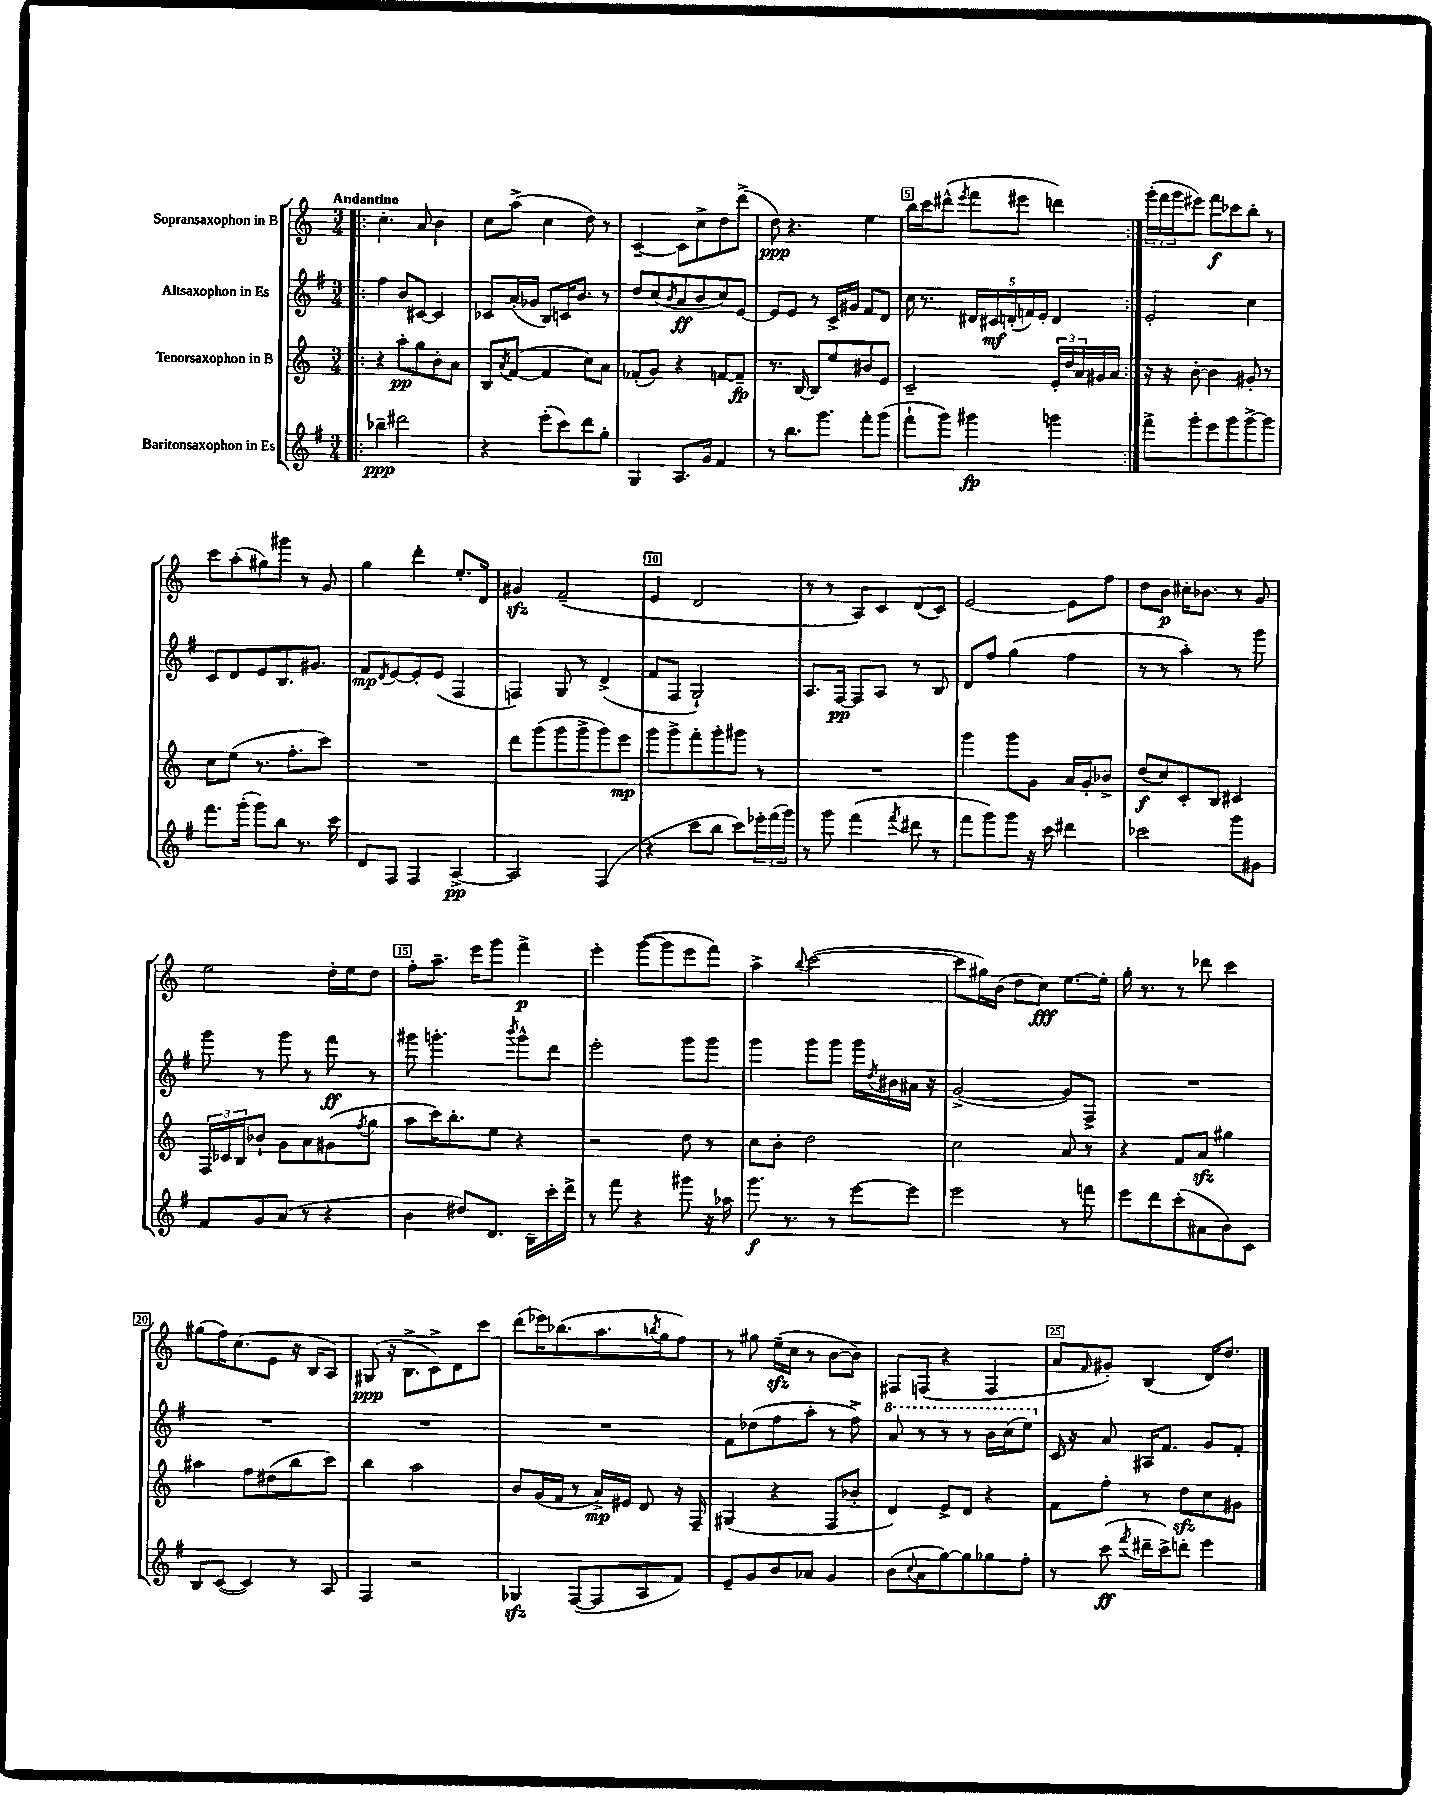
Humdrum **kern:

**kern	**dynam	**kern	**dynam	**kern	**dynam	**kern	**dynam
*part4	*part4	*part3	*part3	*part2	*part2	*part1	*part1
*staff4	*staff4	*staff3	*staff3	*staff2	*staff2	*staff1	*staff1
*I"Baritonsaxophon in Es	*	*I"Tenorsaxophon in B	*	*I"Altsaxophon in Es	*	*I"Sopransaxophon in B	*
*clefG2	*	*clefG2	*	*clefG2	*	*clefG2	*
*k[f#]	*	*k[]	*	*k[f#]	*	*k[]	*
*M3/4	*	*M3/4	*	*M3/4	*	*M3/4	*
=1!|:	=1!|:	=1!|:	=1!|:	=1!|:	=1!|:	=1!|:	=1!|:
!	!	!	!	!	!	!LO:TX:a:B:t=Andantino	!
4bb-X~\	ppp	4r	.	4ff#\	.	4.cc'\	.
2ddd#X\	.	8aa'\L	pp	8b/L	.	.	.
.	.	8gg\	.	[8c#X/J	.	8a/	.
.	.	8b'\	.	4c#/]	.	4b\	.
.	.	8a\J	.	.	.	.	.
=2	=2	=2	=2	=2	=2	=2	=2
4r	.	8B/L	.	8c-X/L	.	8cc\L	.
.	.	8qa/	.	.	.	.	.
.	.	([8f/J	.	(16a'/L	.	(8aa^\J	.
.	.	.	.	16g-X/JJ	.	.	.
(8eee'\L	.	4f/]	.	8B/L)	.	4cc\	.
8ccc\)	.	.	.	16cn/K	.	.	.
.	.	.	.	8.b/J	.	.	.
8ddd\	.	8cc\L)	.	.	.	8dd\)	.
8gg'\J	.	8a\J	.	8r	.	8r	.
=3	=3	=3	=3	=3	=3	=3	=3
4G/	.	(8f-X'/L	.	8dd/L	.	[4c~/	.
.	.	8g/J)	.	(8cc/	.	.	.
.	.	.	.	8qb/	.	.	.
8.A/L	.	4r	.	8a/	ff	8c\L]	.
.	.	.	.	8b/	.	8cc^\	.
16g/Jk	.	.	.	.	.	.	.
4f#/	.	[8fn/L	.	8cc/)	.	8dd\	.
.	.	8f~/J]	fp	[8e/J	.	(8ddd^\J	.
=4	=4	=4	=4	=4	=4	=4	=4
8r	.	8.r	.	8e/L]	.	8dd\)	ppp
8.bb\L	.	.	.	8e/J	.	4.r	.
.	.	[16B/	.	.	.	.	.
.	.	8B/L]	.	8r	.	.	.
8.ggg\J	.	.	.	.	.	.	.
.	.	8ee/	.	16c^/LL	.	.	.
.	.	.	.	16g#X/JJ	.	.	.
8fff#'\L	.	8b#X/	.	8f#/L	.	4ee\	.
(8ggg\J	.	8e/J	.	8d/J	.	.	.
=5	=5	=5	=5	=5	=5	=5	=5
8fff#`\L	.	2c~/	.	16cc\	.	16bb\LL	.
.	.	.	.	8.r	.	16ccc\J	.
8ggg\J)	.	.	.	.	.	(8ddd#X^^\J	.
.	.	.	.	.	.	8qeee/	.
4ggg#X\	fp	.	.	20d#X/LL	.	8fff\L	.
.	.	.	.	20c#X/	mf	.	.
.	.	.	.	(20dn'/	.	.	.
.	.	.	.	.	.	8eee#X\J	.
.	.	.	.	20fn/)	.	.	.
.	.	.	.	20e'/JJ	.	.	.
4gggn\	.	24e'/LL	.	4d/	.	4dddn\)	.
.	.	24dd/	.	.	.	.	.
.	.	24a/	.	.	.	.	.
.	.	16g#X/	.	.	.	.	.
.	.	16a/JJ	.	.	.	.	.
=6:|!	=6:|!	=6:|!	=6:|!	=6:|!	=6:|!	=6:|!	=6:|!
8fff#^\L	.	16r	.	2e'/	.	(24ggg'\LL	.
.	.	.	.	.	.	24fff\	.
.	.	16r	.	.	.	.	.
.	.	.	.	.	.	24ggg\J	.
8ggg'\	.	[8b'\	.	.	.	8eee#X\J)	.
8eee\	.	4b\]	.	.	.	8fff\L	f
8ggg\	.	.	.	.	.	8ccc-X\	.
[8ggg^\	.	8g#X'/	.	4cc\	.	8bb'\J	.
8ggg\J]	.	8r	.	.	.	8r	.
!!LO:LB:g=z
=7	=7	=7	=7	=7	=7	=7	=7
8.fff#\L	.	8cc\L	.	8c/L	.	8ccc\L	.
.	.	(8ee\J	.	8d/	.	(8aa'\	.
(16ggg'\Jk	.	.	.	.	.	.	.
8ggg\L)	.	8.r	.	8e/	.	8gg#X\)	.
8bb\J	.	.	.	8.B/	.	8ggg#X\J	.
.	.	8.ff'\L	.	.	.	.	.
8.r	.	.	.	.	.	8r	.
.	.	.	.	8.g#X/J	.	.	.
.	.	8ccc\J)	.	.	.	8g/	.
16ccc\	.	.	.	.	.	.	.
=8	=8	=8	=8	=8	=8	=8	=8
8d/L	.	2.r	.	8f#/L	mp	4gg\	.
.	.	.	.	8qd/	.	.	.
8F#/J	.	.	.	[8e/	.	.	.
4F#/	.	.	.	8e'/]	.	4ddd'\	.
.	.	.	.	(8e/J	.	.	.
[4A^/	pp	.	.	4F#/	.	8.ee'/L	.
.	.	.	.	.	.	16d/Jk	.
=9	=9	=9	=9	=9	=9	=9	=9
2A/]	.	8ddd\L	.	4Fn/)	.	4g#Xzz/	.
.	.	(8ggg\	.	.	.	.	.
.	.	8ggg\	.	8G/	.	(2f~/	.
.	.	8ggg^\	.	8r	.	.	.
(4F#/	.	8ggg\)	.	(4d^/	.	.	.
.	.	8eee\J	mp	.	.	.	.
=10	=10	=10	=10	=10	=10	=10	=10
4r	.	8ggg\L	.	8f#/L	.	4e/	.
.	.	8ggg^\	.	8F#/J	.	.	.
8ccc\L	.	8fff'\	.	2G`/)	.	2d/	.
8bb\J	.	8ggg'\	.	.	.	.	.
8ccc\L)	.	8ggg#X\J	.	.	.	.	.
24eee-X'\L	.	8r	.	.	.	.	.
(24fff#\	.	.	.	.	.	.	.
24ggg\JJ)	.	.	.	.	.	.	.
=11	=11	=11	=11	=11	=11	=11	=11
8r	.	2.r	.	8.A/L	.	8r	.
8ggg\	.	.	.	.	.	8r	.
.	.	.	.	[16F#/Jk	pp	.	.
(4fff#\	.	.	.	8F#/L]	.	8A/L)	.
.	.	.	.	8A/J	.	8c/	.
8qfff#/	.	.	.	.	.	.	.
8ddd#X\	.	.	.	8r	.	(8d/	.
8r	.	.	.	8B/	.	8c/J)	.
=12	=12	=12	=12	=12	=12	=12	=12
8fff#\L	.	4ggg\	.	8d/L	.	[2e/	.
8ggg\)	.	.	.	8ff#/J	.	.	.
8ggg\J	.	8ggg\L	.	(4gg\	.	.	.
16r	.	8g\J	.	.	.	.	.
16ccc\	.	.	.	.	.	.	.
4ddd#X\	.	16a/LL	.	4ff#\	.	8e\L]	.
.	.	16g'/J	.	.	.	.	.
.	.	8b-X^/J	.	.	.	8ff\J	.
=13	=13	=13	=13	=13	=13	=13	=13
2ccc-X\	.	(8dd/L	f	8r	.	8dd\L	.
.	.	8cc/)	.	8r	.	8b\J	p
.	.	8c'/	.	4aa'\)	.	16cc#X'\KL	.
.	.	.	.	.	.	8.b-X\J	.
.	.	8B/J	.	.	.	.	.
8ggg\L	.	4c#X/	.	8r	.	8r	.
8g#X\J	.	.	.	8ggg\	.	8g/	.
!!LO:LB:g=z
=14	=14	=14	=14	=14	=14	=14	=14
8f#/L	.	24F/LL	.	8ggg\	.	2ee\	.
.	.	24c-X/	.	.	.	.	.
.	.	24B/J	.	.	.	.	.
8g/	.	8b-X`/J	.	8r	.	.	.
(8a/J	.	8g\L	.	8ggg\	.	.	.
8r	.	8a\	.	8r	.	.	.
4r	.	(8g#X\	.	8fff#\	ff	16dd'\LL	.
.	.	.	.	.	.	16ee\J	.
.	.	8qff/	.	.	.	.	.
.	.	8gg\J	.	8r	.	8dd\J	.
=15	=15	=15	=15	=15	=15	=15	=15
4b\	.	8aa\L	.	8ggg#X\	.	8ff'\L	.
.	.	16ccc\K)	.	4.gggn'\	.	8.aa~\J	.
.	.	8.bb'\	.	.	.	.	.
8dd#X/L)	.	.	.	.	.	.	.
.	.	.	.	.	.	16eee\KL	.
8.d/J	.	8ee\J	.	.	.	8ggg\J	.
.	.	.	.	8qbbb/	.	.	.
.	.	4r	.	8ggg^^\L	.	4fff^\	p
16B~\LL	.	.	.	.	.	.	.
16ccc'\	.	.	.	8ddd\J	.	.	.
16ddd^\JJ	.	.	.	.	.	.	.
=16	=16	=16	=16	=16	=16	=16	=16
8r	.	2r	.	2eee'\	.	4eee'\	.
8fff#\	.	.	.	.	.	.	.
4r	.	.	.	.	.	([8ggg\L	.
.	.	.	.	.	.	8ggg\]	.
8ggg#X\	.	8dd\	.	8ggg\L	.	8eee\	.
16r	.	8r	.	8ggg\J	.	8fff\J)	.
16aa-X\	.	.	.	.	.	.	.
=17	=17	=17	=17	=17	=17	=17	=17
8.ggg\	f	8cc\L	.	4ggg\	.	4aa^\	.
.	.	8b'\J	.	.	.	.	.
8.r	.	.	.	.	.	.	.
.	.	.	.	.	.	8qqbb/	.
.	.	2dd\	.	8ggg\L	.	([2ccc\	.
8r	.	.	.	8ggg\J	.	.	.
[8eee\L	.	.	.	16ggg\LL	.	.	.
.	.	.	.	8qdd/	.	.	.
.	.	.	.	16b#X\	.	.	.
8eee\J]	.	.	.	16a#X\JJ	.	.	.
.	.	.	.	16r	.	.	.
=18	=18	=18	=18	=18	=18	=18	=18
2eee\	.	2cc\	.	([2g^/	.	8ccc\L]	.
.	.	.	.	.	.	16gg#X\L)	.
.	.	.	.	.	.	(16b\JJ	.
.	.	.	.	.	.	8dd\L	.
.	.	.	.	.	.	8cc\J)	fff
8r	.	8a/	.	8g/L])	.	[8.ee\L	.
8fffn\	.	8r	.	8F#^/J	.	.	.
.	.	.	.	.	.	16ee'\Jk]	.
=19	=19	=19	=19	=19	=19	=19	=19
8eee\L	.	4r	.	2.r	.	16gg'\	.
.	.	.	.	.	.	8.r	.
8ddd\	.	.	.	.	.	.	.
(8ccc'\	.	8f/L	.	.	.	8r	.
8a#X\	.	8azz/J	.	.	.	8ddd-X\	.
8b\)	.	4gg#X\	.	.	.	4ccc\	.
8c\J	.	.	.	.	.	.	.
!!LO:LB:g=z
=20	=20	=20	=20	=20	=20	=20	=20
8B/L	.	4aa#X\	.	2.r	.	(8gg#X\L	.
([8c/J	.	.	.	.	.	16ff\K)	.
.	.	.	.	.	.	(8.cc\	.
4c/])	.	8ff\L	.	.	.	.	.
.	.	(8dd#X\	.	.	.	8e\J	.
8r	.	8bb\	.	.	.	16r	.
.	.	.	.	.	.	16B/KL	.
8A/	.	8ccc\J)	.	.	.	8A/J)	.
=21	=21	=21	=21	=21	=21	=21	=21
4F#/	.	4bb\	.	2.r	.	(8G#X/	ppp
.	.	.	.	.	.	16r	.
.	.	.	.	.	.	8.B^\L	.
2r	.	2aa\	.	.	.	.	.
.	.	.	.	.	.	8c^\)	.
.	.	.	.	.	.	8d\	.
.	.	.	.	.	.	8ccc\J	.
=22	=22	=22	=22	=22	=22	=22	=22
4G-Xzz/	.	8b/L	.	2.r	.	(8ddd\L	.
.	.	(16g/L	.	.	.	16eee-X\K)	.
.	.	16f/JJ	.	.	.	(8.bb-X\	.
([8F#/L	.	8r	.	.	.	.	.
8F#/]	.	16a^/LL)	mp	.	.	8.aa\	.
.	.	16e#X/JJ	.	.	.	.	.
8A/	.	8d/	.	.	.	.	.
.	.	.	.	.	.	8qbbn/	.
.	.	.	.	.	.	16gg\k	.
8f#/J)	.	16r	.	.	.	8ff\J)	.
.	.	16F~/	.	.	.	.	.
=23	=23	=23	=23	=23	=23	=23	=23
8e~/L	.	(4G#X/	.	8f#\L	.	8r	.
8g/	.	.	.	(8dd-X\	.	8gg#X\	.
8b/	.	4r	.	8ff#\	.	(16eezz~\LL	.
.	.	.	.	.	.	16cc\JJ	.
8a-X/J	.	.	.	8aa'\J	.	8r	.
4g/	.	8F/L	.	8r	.	[8b\L	.
.	.	8b-X'/J	.	8ff#^\)	.	8b\J])	.
=24	=24	=24	=24	=24	=24	=24	=24
*	*	*	*	*8va	*	*	*
(8b\L	.	4d/)	.	8aa/	.	8F#X/L	.
8qqcc/	.	.	.	.	.	.	.
8a\	.	.	.	8r	.	(8Fn/J	.
[8gg\)	.	8e^/L	.	8r	.	4r	.
8gg\]	.	8d/J	.	8r	.	.	.
8gg-X\	.	4r	.	16bb\LL	.	4F/	.
.	.	.	.	(16ccc\J	.	.	.
8ff#'\J	.	.	.	8eee\J)	.	.	.
=25	=25	=25	=25	=25	=25	=25	=25
*	*	*	*	*X8va	*	*	*
8r	.	8f\L	.	16c/	.	8a/L	.
.	.	.	.	16r	.	.	.
.	.	.	.	.	.	16qqf/	.
(8ccc\	ff	8ff'\J	.	8a/	.	8g#X'/J)	.
8qfff#/	.	.	.	.	.	.	.
16ddd#X~\LL	.	8r	.	16A#X/KL	.	(4B/	.
16ccc^\J)	.	.	.	8.f#/J	.	.	.
8dddn'\J	.	8ddzz\L	.	.	.	.	.
4eee\	.	8cc\	.	8g/L	.	16d/KL)	.
.	.	.	.	.	.	8.dd/J	.
.	.	8g#X\J	.	8f#'/J	.	.	.
==	==	==	==	==	==	==	==
*-	*-	*-	*-	*-	*-	*-	*-
